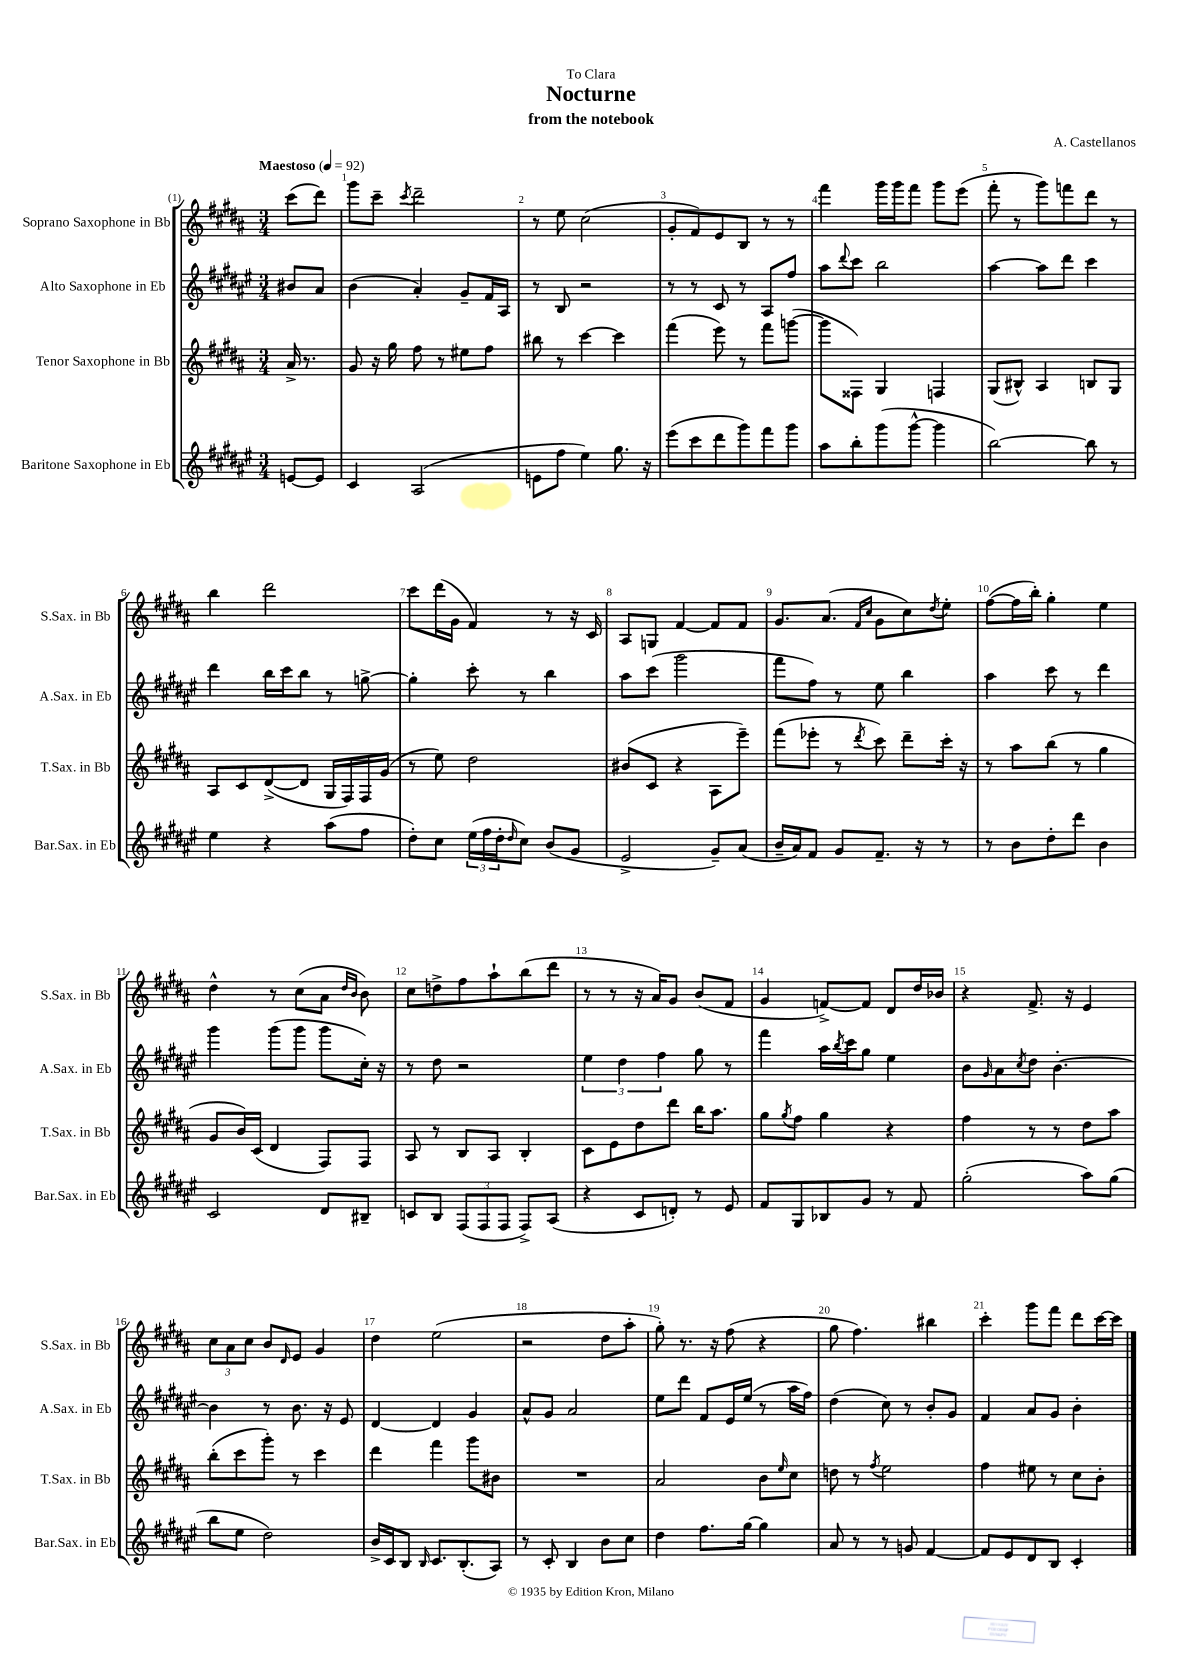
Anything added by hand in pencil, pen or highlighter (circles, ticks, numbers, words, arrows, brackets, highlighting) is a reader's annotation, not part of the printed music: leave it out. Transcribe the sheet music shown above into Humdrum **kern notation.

**kern	**kern	**kern	**kern
*staff4	*staff3	*staff2	*staff1
*clefG2	*clefG2	*clefG2	*clefG2
*k[f#c#g#d#a#e#]	*k[f#c#g#d#a#]	*k[f#c#g#d#a#e#]	*k[f#c#g#d#a#]
*M3/4	*M3/4	*M3/4	*M3/4
*MM92	*MM92	*MM92	*MM92
[8e	16a#^	8b#	(8ccc#
.	8.r	.	.
8e]	.	8a#	8ddd#)
=	=	=	=
4c#	8g#	(4b	8ggg#
.	16r	.	8ccc#~
.	16gg#	.	.
.	.	.	8qccc#
(2A#	8ff#	4a#')	2ddd#~
.	8r	.	.
.	8ee#	8g#~	.
.	8ff#	16f#	.
.	.	16A#	.
=	=	=	=
8e	8bb#	8r	8r
8ff#	8r	8B	8ee
4ee#)	[4ccc#	2r	(2cc#
8.gg#	4ccc#]	.	.
16r	.	.	.
=	=	=	=
(8eee#	(4fff#	8r	8g#'
8ccc#	.	8r	8f#)
8ddd#	8eee)	8c#	8e
8ggg#)	8r	8r	8B
8fff#	8fff#	8A#	8r
8ggg#	([8ggg	8ff#	8r
=	=	=	=
8aa#	8ggg]	8aa#	4fff#
.	.	8qqddd#	.
8bb'	8F##)	8ccc#	.
(8ggg#	4G#	2bb	16ggg#
.	.	.	16ggg#
[8ggg#^^	.	.	8fff#
4ggg#]	4F	.	8ggg#
.	.	.	(8eee
=	=	=	=
[2bb)	(8G#	[4aa#	8fff#'
.	8B#^^)	.	8r
.	4A#	8aa#]	8ggg#)
.	.	8ddd#	8fff
8bb]	8B	4ccc#	8ddd#
8r	8G#	.	8r
=	=	=	=
4ee#	8A#	4ddd#	4bb
.	8c#	.	.
4r	([8d#^	16bb	2ddd#
.	.	16ccc#	.
.	8d#]	8bb	.
(8aa#	16G#	8r	.
.	16F#)	.	.
8ff#	16F#	[8gg^	.
.	(16g#	.	.
=	=	=	=
8dd#')	8r	4gg']	8ccc#
8cc#	8ee)	.	(16ddd#
.	.	.	16g#
(24ee#	2dd#	8ccc#'	4f#)
24ff#	.	.	.
24dd#'	.	.	.
16qqdd#	.	.	.
8cc#)	.	8r	.
(8b	.	4bb	8r
8g#	.	.	16r
.	.	.	16c#
=	=	=	=
2e#^	(8b#	8aa#	8A#
.	8c#	(8ccc#	8G
.	4r	2ggg#	[4f#
8g#~)	8A#	.	8f#]
(8a#	8eee~)	.	8f#
=	=	=	=
16b~	(8fff#	8fff#	8.g#
16a#)	.	.	.
8f#	8eee-'	8ff#)	.
.	.	.	(8.a#
8g#	8r	8r	.
.	.	.	16qqf#
.	8qddd#	.	16qqcc#
8.f#~	8ccc#)	8ee#	8g#
.	8ddd#~	4bb	8cc#)
16r	.	.	.
.	.	.	8qdd#
8r	16ccc#'	.	8ee'
.	16r	.	.
=	=	=	=
8r	8r	4aa#	([8ff#
8b	8aa#	.	16ff#]
.	.	.	16bb')
8dd#'	(8bb	8ccc#	4gg#'
8ddd#	8r	8r	.
4b	4gg#	4ddd#	4ee
=	=	=	=
2c#	8g#	4ggg#	4dd#^^
.	16b)	.	.
.	(16c#	.	.
.	4d#	(8ggg#	8r
.	.	8ggg#	(8cc#
8d#	8F#)	8ggg#	8a#
.	.	.	16qqdd#
.	.	.	16qqb
8B#~	8F#	16cc#')	8b)
.	.	16r	.
=	=	=	=
8c	8A#	8r	8cc#
8B	8r	8dd#	8dd^
(12F#	8B	2r	8ff#
12F#	.	.	.
.	8A#	.	8aa#`
12F#	.	.	.
8F#^)	4B'	.	(8bb
(8A#	.	.	8ddd#
=	=	=	=
4r	8c#	6ee#	8r
.	8e	.	8r
.	.	6dd#	.
8c#	8dd#	.	16r
.	.	.	16a#)
.	.	6ff#	.
8d')	8ddd#	.	8g#
8r	16bb	8gg#	(8b
.	8.aa#	.	.
8e#	.	8r	8f#
=	=	=	=
8f#	8gg#	4fff#	4g#
.	8qgg#	.	.
8G#	8ff#	.	.
8B-	4gg#	16aa#	[8f^)
.	.	8qbb	.
.	.	16ccc#	.
8g#	.	8gg#	8f]
8r	4r	4ee#	8d#
8f#	.	.	16dd#
.	.	.	16b-
=	=	=	=
(2gg#'	4ff#	8b	4r
.	.	16qqg#	.
.	.	8a#	.
.	.	8qcc#	.
.	8r	8dd#	8.f#^
.	8r	[4.b'	.
.	.	.	16r
8aa#)	8dd#	.	4e
(8gg#	8aa#	.	.
=	=	=	=
8bb	(8bb'	4b]	12cc#
.	.	.	12a#
8ee#	8ccc#	.	.
.	.	.	12cc#
2dd#)	8ggg#')	8r	8b
.	.	.	16qqd#
.	8r	8.b	8e
.	4ccc#	.	4g#
.	.	16r	.
.	.	8e#	.
=	=	=	=
16b^	4ddd#	[4d#	4dd#
16c#	.	.	.
8B	.	.	.
16qqB	.	.	.
8.c#	4fff#	4d#]	(2ee
(8.B'	.	.	.
.	8ggg#	4g#	.
8A#)	8b#	.	.
=	=	=	=
8r	2.r	8a#^^	2r
8c#'	.	8g#	.
4B	.	2a#	.
8b	.	.	8dd#
8cc#	.	.	8aa#'
=	=	=	=
4dd#	2a#	8ee#	8gg#')
.	.	8ddd#	8.r
8.ff#	.	8f#	.
.	.	.	16r
.	.	16e#	(8ff#
[16gg#	.	(16ee#	.
4gg#]	8b	8r	4r
.	16qqee	.	.
.	8cc#	16aa#	.
.	.	16ff#)	.
=	=	=	=
8a#	8dd	(4dd#	8gg#
8r	8r	.	4.ff#)
.	8qff#	.	.
8r	2ee	8cc#)	.
8g	.	8r	.
[4f#	.	8b'	4bb#
.	.	8g#	.
=	=	=	=
8f#]	4ff#	4f#	4ccc#'
8e#	.	.	.
8d#	8ee#	8a#	8ggg#
8B	8r	8g#	8fff#
4c#'	8cc#	4b'	8ddd#
.	8b'	.	[16ccc#
.	.	.	16ccc#]
==	==	==	==
*-	*-	*-	*-
